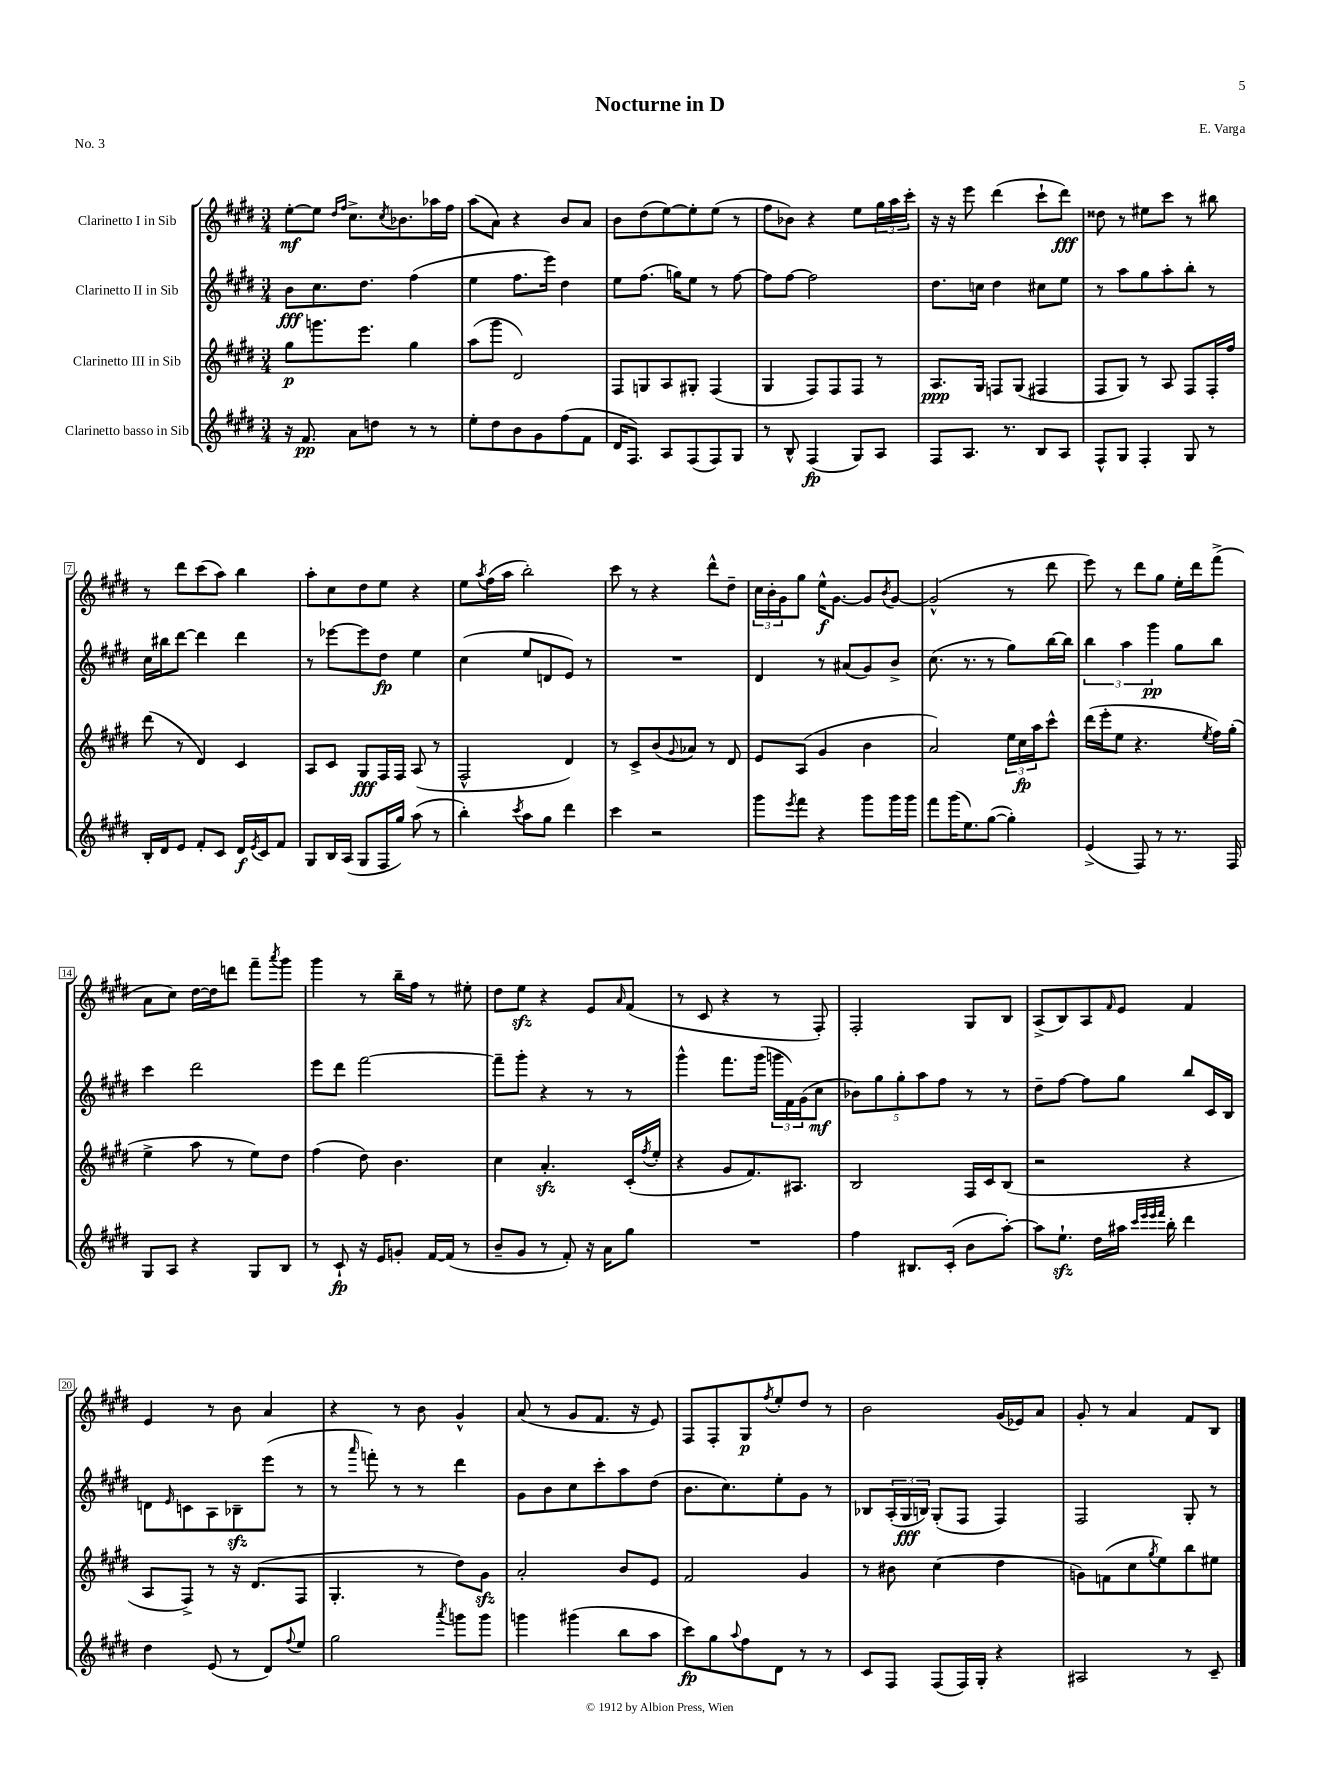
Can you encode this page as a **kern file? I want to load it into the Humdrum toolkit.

**kern	**kern	**kern	**kern
*staff4	*staff3	*staff2	*staff1
*clefG2	*clefG2	*clefG2	*clefG2
*k[f#c#g#d#]	*k[f#c#g#d#]	*k[f#c#g#d#]	*k[f#c#g#d#]
*M3/4	*M3/4	*M3/4	*M3/4
16r	8gg#	8b	[8ee'
8.f#	.	.	.
.	8.ggg	8.cc#	8ee]
.	.	.	16qqdd#
.	.	.	16qqff#
8a	.	.	8.cc#^
.	8.eee	8.dd#	.
8dd	.	.	.
.	.	.	8qcc#
.	.	.	8.b-
8r	4gg#	(4ff#	.
8r	.	.	16aa-
.	.	.	16ff#
=	=	=	=
8ee'	(8aa	4ee	(8aa
8dd#	8ggg#	.	8a)
8b	2d#)	8.ff#	4r
8g#	.	.	.
.	.	16eee)	.
(8ff#	.	4dd#	8b
8f#	.	.	8a
=	=	=	=
16d#	8F#	8ee	8b
8.F#)	.	.	.
.	8G	(8.ff#	(8dd#
8A	8A	.	[8ee)
.	.	16gg)	.
(8F#	8G#'	8ee	8ee']
8F#)	(4F#	8r	(8ee
8G#	.	[8ff#	8r
=	=	=	=
8r	4G#	8ff#]	8ff#
8B^^	.	[8ff#	8b-)
(4F#	8F#)	2ff#]	4r
.	8F#	.	.
8G#)	8F#	.	8ee
8A	8r	.	24gg#
.	.	.	24aa
.	.	.	24ccc#'
=	=	=	=
8F#	8.A	8.dd#	16r
.	.	.	16r
8.A	.	.	8eee
.	16G#	16cc	.
.	8F	4dd#	(4ddd#
8.r	.	.	.
.	(8G#	.	.
8B	4F#	8cc#	8ccc#`
8A	.	8ee	8ddd#)
=	=	=	=
8F#^^	8F#	8r	8dd##
8G#	8G#)	8aa	8r
4F#'	8r	8gg#	8ee#
.	8A	8aa'	8ccc#
8G#	8F#	8bb'	8r
8r	16F#'	8r	8bb#
.	16ff#	.	.
=	=	=	=
16B'	(8ddd#	16cc#	8r
16d#	.	16bb#	.
8e	8r	[8ddd#	8ddd#
8f#'	4d#)	4ddd#]	(8ccc#
8c#	.	.	8aa)
16d#	4c#	4ddd#	4bb
8qe	.	.	.
16c#	.	.	.
8f#	.	.	.
=	=	=	=
8G#	8A	8r	8aa'
16B	8c#	[8eee-	8cc#
(16A	.	.	.
8G#	8G#	8eee-]	8dd#
16F#	16F#	8dd#	8ee
16gg#)	16F#	.	.
(8aa	(8A	4ee	4r
8r	8r	.	.
=	=	=	=
4bb')	2F#^^	(4cc#	8ee
.	.	.	8qaa
.	.	.	(16ff#
.	.	.	16aa
8qccc#	.	.	.
8aa	.	8ee	2bb')
8gg#	.	8d	.
4ddd#	4d#)	8e)	.
.	.	8r	.
=	=	=	=
4ccc#	8r	2.r	8ccc#
.	8c#^	.	8r
2r	(8b	.	4r
.	8qqg#	.	.
.	8a-)	.	.
.	8r	.	8ddd#^^
.	8d#	.	8dd#~
=	=	=	=
8ggg#	8e	4d#	24cc#
.	.	.	24b'
.	.	.	24g#
8qeee	.	.	.
8fff#	(8A	.	8gg#
4r	4g#	8r	16ee^^
.	.	.	[8.g#
.	.	(8a#	.
8ggg#	4b	8g#)	8g#]
.	.	.	8qb
16ggg#	.	8b^	[8g#
16ggg#	.	.	.
=	=	=	=
8fff#	2a)	(8.cc#	(2g#^^]
(16ggg#	.	.	.
8.ee)	.	8.r	.
([8gg#	.	8r	.
4gg#'])	24ee	8gg#)	8r
.	24cc#	.	.
.	24aa	.	.
.	8ccc#^^	[16bb	8ddd#
.	.	16bb]	.
=	=	=	=
(4e^	(16ddd#	6bb	8eee)
.	16eee'	.	.
.	8ee	.	8r
.	.	6aa	.
8F#)	4.r	.	8ddd#
.	.	6ggg#	.
8r	.	.	8gg#
8.r	.	8gg#	16ee'
.	.	.	16ddd#
.	8qee	.	.
.	16ff#)	8bb	(8fff#^
16F#	(16gg#'	.	.
=	=	=	=
8G#	4ee^	4ccc#	8a
8A	.	.	8cc#)
4r	8aa	2ddd#	[16dd#
.	.	.	16dd#]
.	8r	.	8ddd
8G#	8ee)	.	8fff#~
.	.	.	8qaaa
8B	8dd#	.	8ggg#
=	=	=	=
8r	(4ff#	8eee	4ggg#
8c#`	.	8ddd#	.
16r	8dd#)	[2fff#	8r
16e	.	.	.
8g'	4.b	.	16bb~
.	.	.	16ff#
[16f#	.	.	8r
(16f#]	.	.	.
8r	.	.	8ee#'
=	=	=	=
8b~	4cc#	8fff#~]	8dd#
8g#	.	8ggg#'	8ee
8r	4.a'	4r	4r
8f#')	.	.	.
16r	.	8r	8e
16a	.	.	.
.	.	.	16qqa
8gg#	(16c#'	8r	(8f#
.	8qff#	.	.
.	16ee'	.	.
=	=	=	=
2.r	4r	4ggg#^^	8r
.	.	.	8c#
.	8g#	8.fff#	4r
.	8.f#)	.	.
.	.	(16ggg#	.
.	.	24ggg	8r
.	.	24f#)	.
.	8.A#	.	.
.	.	(24g#	.
.	.	8cc#	8F#')
=	=	=	=
4ff#	2B	10b-)	2F#'
.	.	10gg#	.
.	.	10gg#'	.
8.B#	.	.	.
.	.	10aa	.
.	.	10ff#	.
(16c#'	.	.	.
8b	16F#	8r	8G#
.	16c#	.	.
[8aa')	(8B	8r	8B
=	=	=	=
8aa]	2r	8dd#~	(8A^
8.ee`	.	[8ff#	8B)
.	.	8ff#]	8A
16dd#	.	.	.
.	.	.	16qqf#
16aa#	.	8gg#	8e
32qqccc#	.	.	.
32qqeee	.	.	.
32qqeee	.	.	.
32qqfff#	.	.	.
16bb'	.	.	.
4ddd#	4r	8bb	4f#
.	.	16c#	.
.	.	16B	.
=	=	=	=
4dd#	8A	8d	4e
.	.	16qqe	.
.	8F#^)	8c	.
(8e	8r	8A	8r
8r	16r	8B-~	8b
.	(8.d#	.	.
8d#)	.	(8eee	4a
8qqff#	.	.	.
8ee	8F#	8r	.
=	=	=	=
2gg#	4.G#'	8r	4r
.	.	16qqaaa	.
.	.	8fff')	.
.	.	8r	8r
.	8r	8r	8b
8qaaa	.	.	.
8ggg	8dd#)	4ddd#	4g#^^
8ggg	8g#	.	.
=	=	=	=
4ggg	2a'	8g#	(8a
.	.	8b	8r
(4ggg#	.	8cc#	8g#
.	.	8ccc#'	8.f#
8bb	8b	8aa	.
.	.	.	16r
8aa	8e	(8dd#	8e)
=	=	=	=
8ccc#)	2f#	8.b	8F#
8gg#	.	.	8F#'
.	.	8.cc#)	.
8qqaa	.	.	.
8ff#	.	.	8G#
.	.	.	8qff#
8d#	.	8ee'	8ee'
8r	4g#	8g#	8dd#
8r	.	8r	8r
=	=	=	=
8c#	8r	8B-	2b
8F#	8b#	(24A'	.
.	.	24G#	.
.	.	24B)	.
(8F#	(4cc#	(8G#'	.
16F#)	.	8F#	.
16G#'	.	.	.
4r	4dd#	4F#)	(16g#
.	.	.	16e-)
.	.	.	8a
=	=	=	=
2A#	8g)	2F#	8g#'
.	(8f	.	8r
.	8cc#	.	4a
.	8qgg#	.	.
.	8ee)	.	.
8r	8bb	8G#'	8f#
8c#~	8ee#	8r	8B
==	==	==	==
*-	*-	*-	*-
